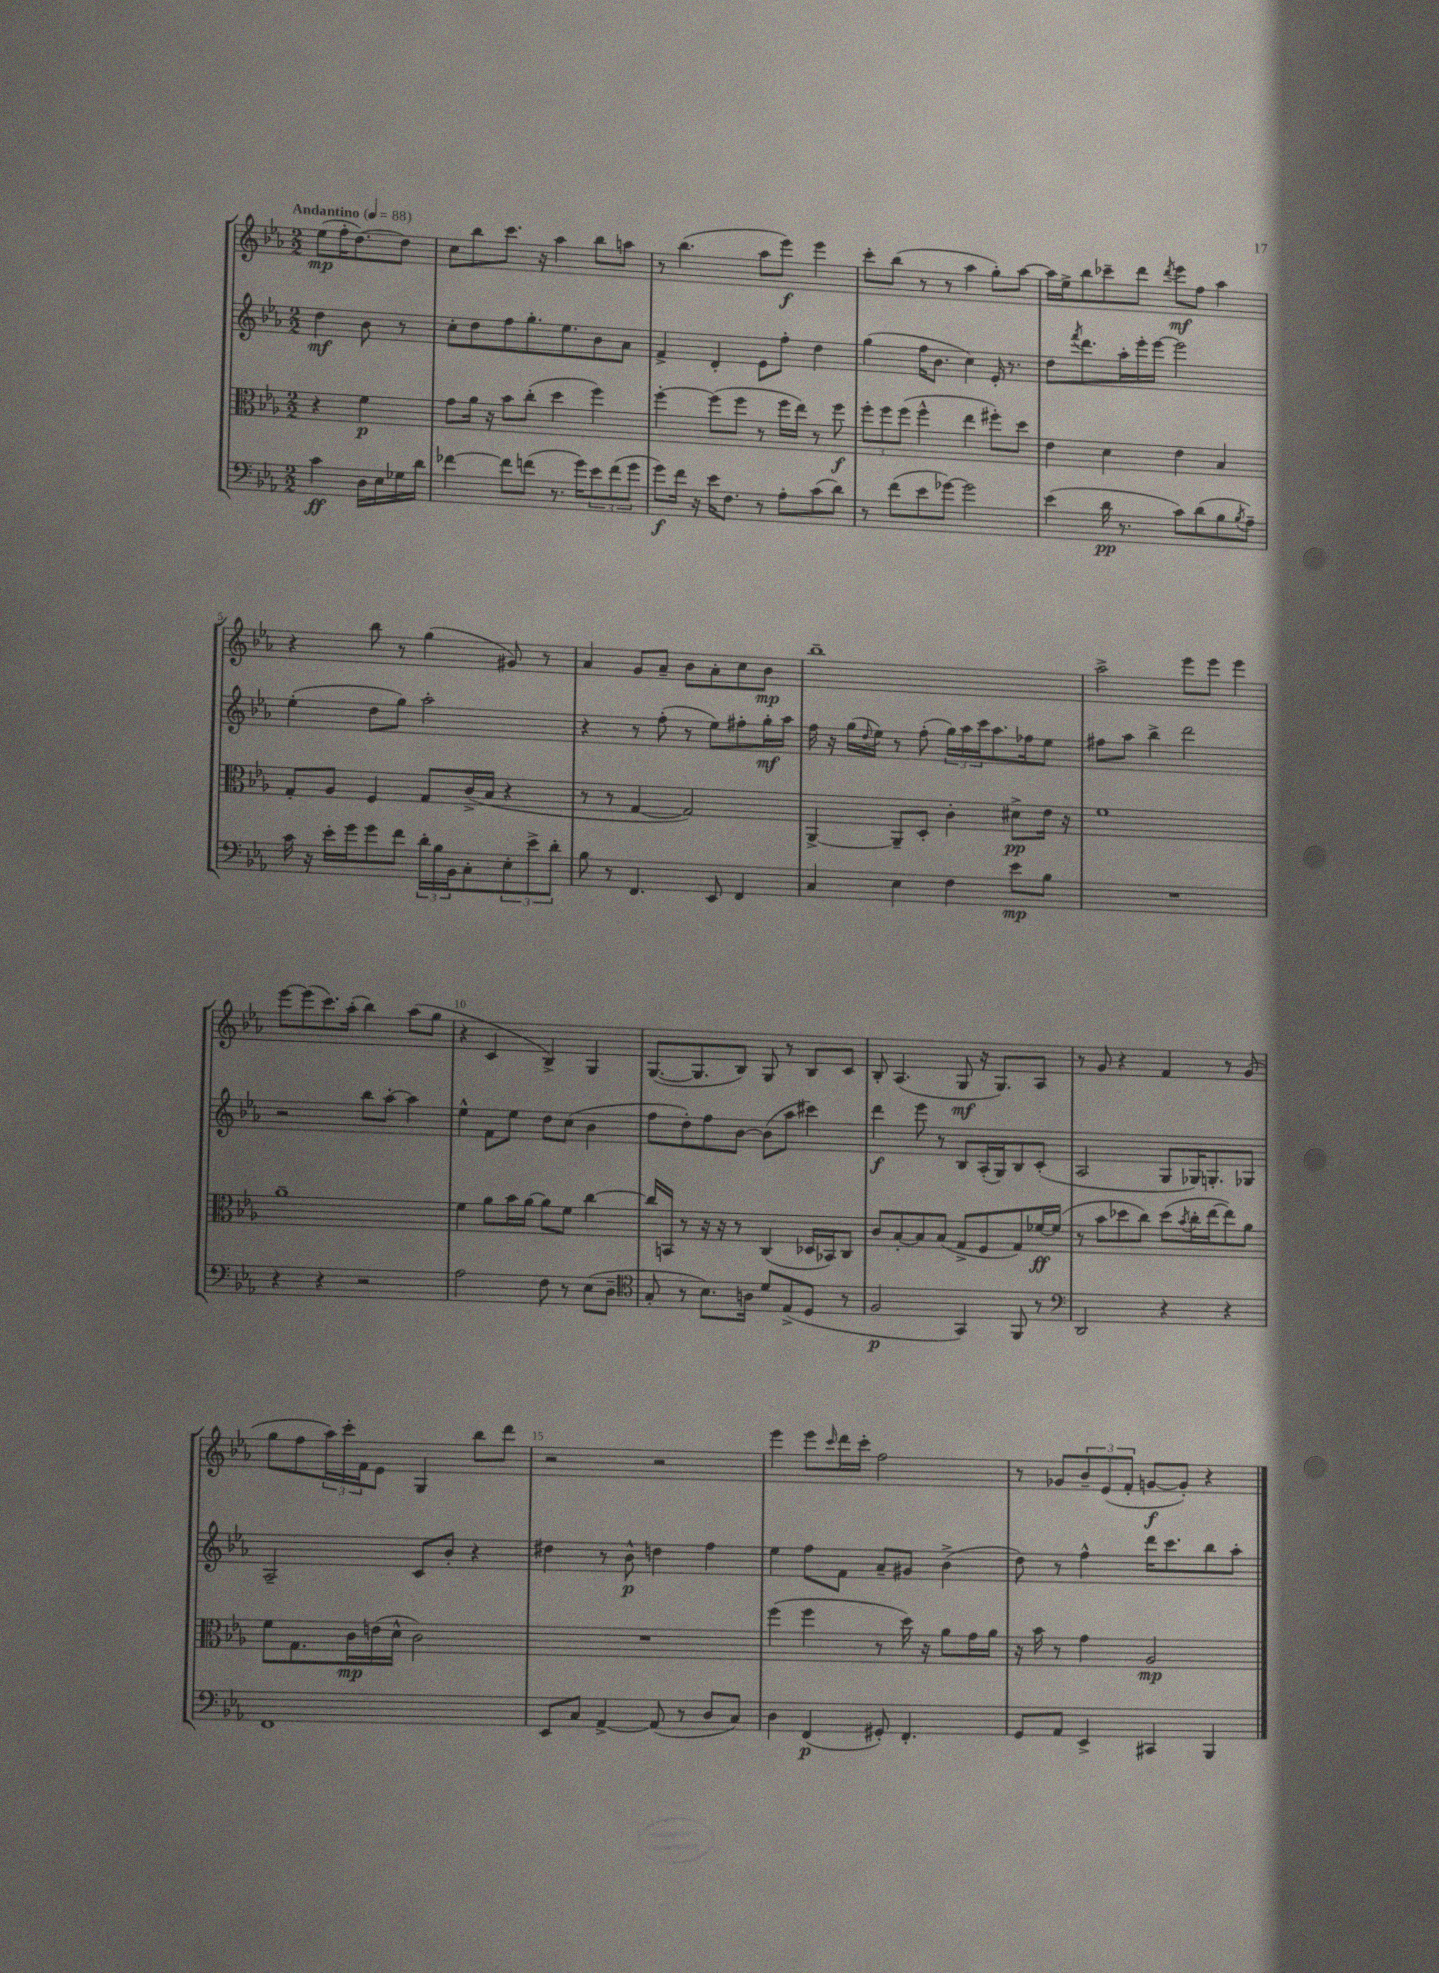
<<
\new StaffGroup <<
\new Staff = "s0" {
    \clef treble \key ees \major \numericTimeSignature \time 2/2 \partial 2 \tempo "Andantino" 4 = 88
    ees''8\mp( f''16-. d''8.~) d''8 |
    c''8 bes''8 c'''8. r16 aes''4 bes''8 a''8 |
    r8 bes''4.( aes''8 ees'''8\f) ees'''4 |
    c'''8-. bes''8( r8 r8 aes''4 g''8-.) aes''8~ |
    aes''16 ees''16-> bes''8 ces'''8-- d'''8 \acciaccatura { d'''8 } ees'''8\mf f''8 aes''4 |
    r4 bes''8 r8 g''4( gis'8) r8 |
    aes'4 g'8 aes'8-- bes'8 aes'8-. c''8 bes'8\mp |
    bes''1-- |
    aes''2-> ees'''8 ees'''8 ees'''4 |
    ees'''8~ ees'''8( c'''8.) aes''16-.( bes''4) aes''8( g''8 |
    r4 c'4 bes4->) g4 |
    g8.~( g8. bes8) g8 r8 bes8 c'8 |
    bes8-. aes4.( g8\mf r16 g8.) aes8 |
    r8 g'8 r4 f'4 r8 g'8( |
    g''8 f''8 \tuplet 3/2 { aes''16) c'''16-. f'16 } ees'8 g4 bes''8 d'''8 |
    r2 r2 |
    ees'''4 ees'''8 \grace { c'''16 } d'''16 c'''16-. f''2 |
    r8 ges'8 \tuplet 3/2 { bes'8-- ees'8( f'8-. } g'8~\f g'8-.) r4 \bar "|." |
}
\new Staff = "s1" {
    \clef treble \key ees \major \numericTimeSignature \time 2/2 \partial 2
    d''4\mf bes'8 r8 |
    c''8-. d''8 f''8 g''8.-. ees''8. bes'8 aes'8 |
    f'4-> d'4-. ees'8 f''8-. d''4 |
    g''4( f''16 bes'8. c''4) ees'16-. r8. |
    d''8 \acciaccatura { f'''8 } d'''8. aes''16-. ees'''16-. ees'''16~ ees'''2 |
    ees''4-.( d''8 g''8) aes''2-. |
    r4 r8 f''8-.( r8 ees''8) fis''8-. g''16-.\mf aes''16 |
    f''16 r16 g''16( \appoggiatura { d''8 } ees''16) r8 f''8-.( \tuplet 3/2 { g''16) aes''16 c'''16 } aes''8. fes''16 ees''8 |
    fis''8 aes''8 bes''4-> d'''2 |
    r2 bes''8 aes''8~-. aes''4 |
    ees''4-^ f'8 ees''8 d''8 c''8( bes'4 |
    f''8 d''8-.) f''8 bes'8~ bes'8( aes''8 cis'''4) |
    d'''4\f ees'''8 r8 bes8 aes16-.( g16) bes8 c'8-.( |
    aes2 g8 ges16) g8.-. ges8 |
    aes2-- c'8 bes'8-. r4 |
    dis''4 r8 bes'8-^\p d''4 f''4 |
    ees''4 f''8 f'8 aes'8-- gis'8 bes'4->( |
    d''8) r8 f''4-^ d'''16 c'''8. bes''8 aes''8-. \bar "|." |
}
\new Staff = "s2" {
    \clef alto \key ees \major \numericTimeSignature \time 2/2 \partial 2
    r4 f'4\p |
    g'8 aes'16 r16 bes'8 c''8-.( d''4 f''4) |
    f''4~-. f''8( f''8 r8 f''16 ees''16) r8 f''8\f |
    \tuplet 3/2 { f''8-. f''8 f''8( } f''4-^ ees''4 fis''8-.) d''8 |
    ees'4 d'4 ees'4 bes4 |
    g8-. aes8 f4 g8 c'16->( bes16 r4 |
    r8 r8 g4~ g2) |
    aes,4~-> aes,8-- d8-. c'4-. dis'8->\pp ees'16 r16 |
    f'1 |
    aes'1-- |
    f'4 aes'8 bes'16 aes'16~ aes'8 f'8 c''4~ |
    c''16 b,16 r8 r16 r16 r8 c4( des16 bes,16) c8 |
    c'8 bes8~-. bes8 bes8( g8-> f8 g8) fes'16~\ff fes'16( |
    r8 bes'8 des''8 c''8) des''8( \acciaccatura { bes'8 } c''16-. ees''16~ ees''8) aes'8 |
    f'8 g8. c'16\mp e'16( d'16-^ c'2) |
    R1 |
    f''4( f''4 r8 d''16) r16 aes'8 g'16 aes'16 |
    r16 bes'16 r8 g'4 aes2\mp \bar "|." |
}
\new Staff = "s3" {
    \clef bass \key ees \major \numericTimeSignature \time 2/2 \partial 2
    c'4\ff d16 ees16 ges16 d'16 |
    fes'4~ fes'8 f'8( r8. g'16) \tuplet 3/2 { ees'8 f'8( g'8 } |
    g'8\f) f'16 r16 ees'16 f8. r8 aes8-. c'8( d'8) |
    r8 f'8( ees'8 ges'8~) ges'2 |
    ees'4( d'16\pp r8. c'8) d'8( bes8 \acciaccatura { bes8 } aes8--) |
    c'16 r16 ees'16-. g'16 g'8 f'8 \tuplet 3/2 { d'16-. bes16 bes,16 } c8-. \tuplet 3/2 { ees8-. ees'8-> d'8-. } |
    bes8 r8 f,4. ees,8 f,4 |
    c4 ees4 f4 ees'8\mp bes8 |
    R1 |
    r4 r4 r2 |
    aes2 f8 r8 ees8( d8-- |
    \clef tenor g8-. r8 bes8.) a16 d'8 ees8->( d8 r8 |
    f2\p g,4) f,8 r8 |
    \clef bass d,2 r4 r4 |
    f,1 |
    ees,8 c8 aes,4~-> aes,8( r8 d8 c8) |
    d4 f,4\p( gis,8-.) f,4.-. |
    g,8 aes,8 ees,4-> cis,4 bes,,4 \bar "|." |
}
>>
>>
\layout { \context { \Score \override BarNumber.break-visibility = ##(#f #t #t) barNumberVisibility = #(every-nth-bar-number-visible 5) } }
